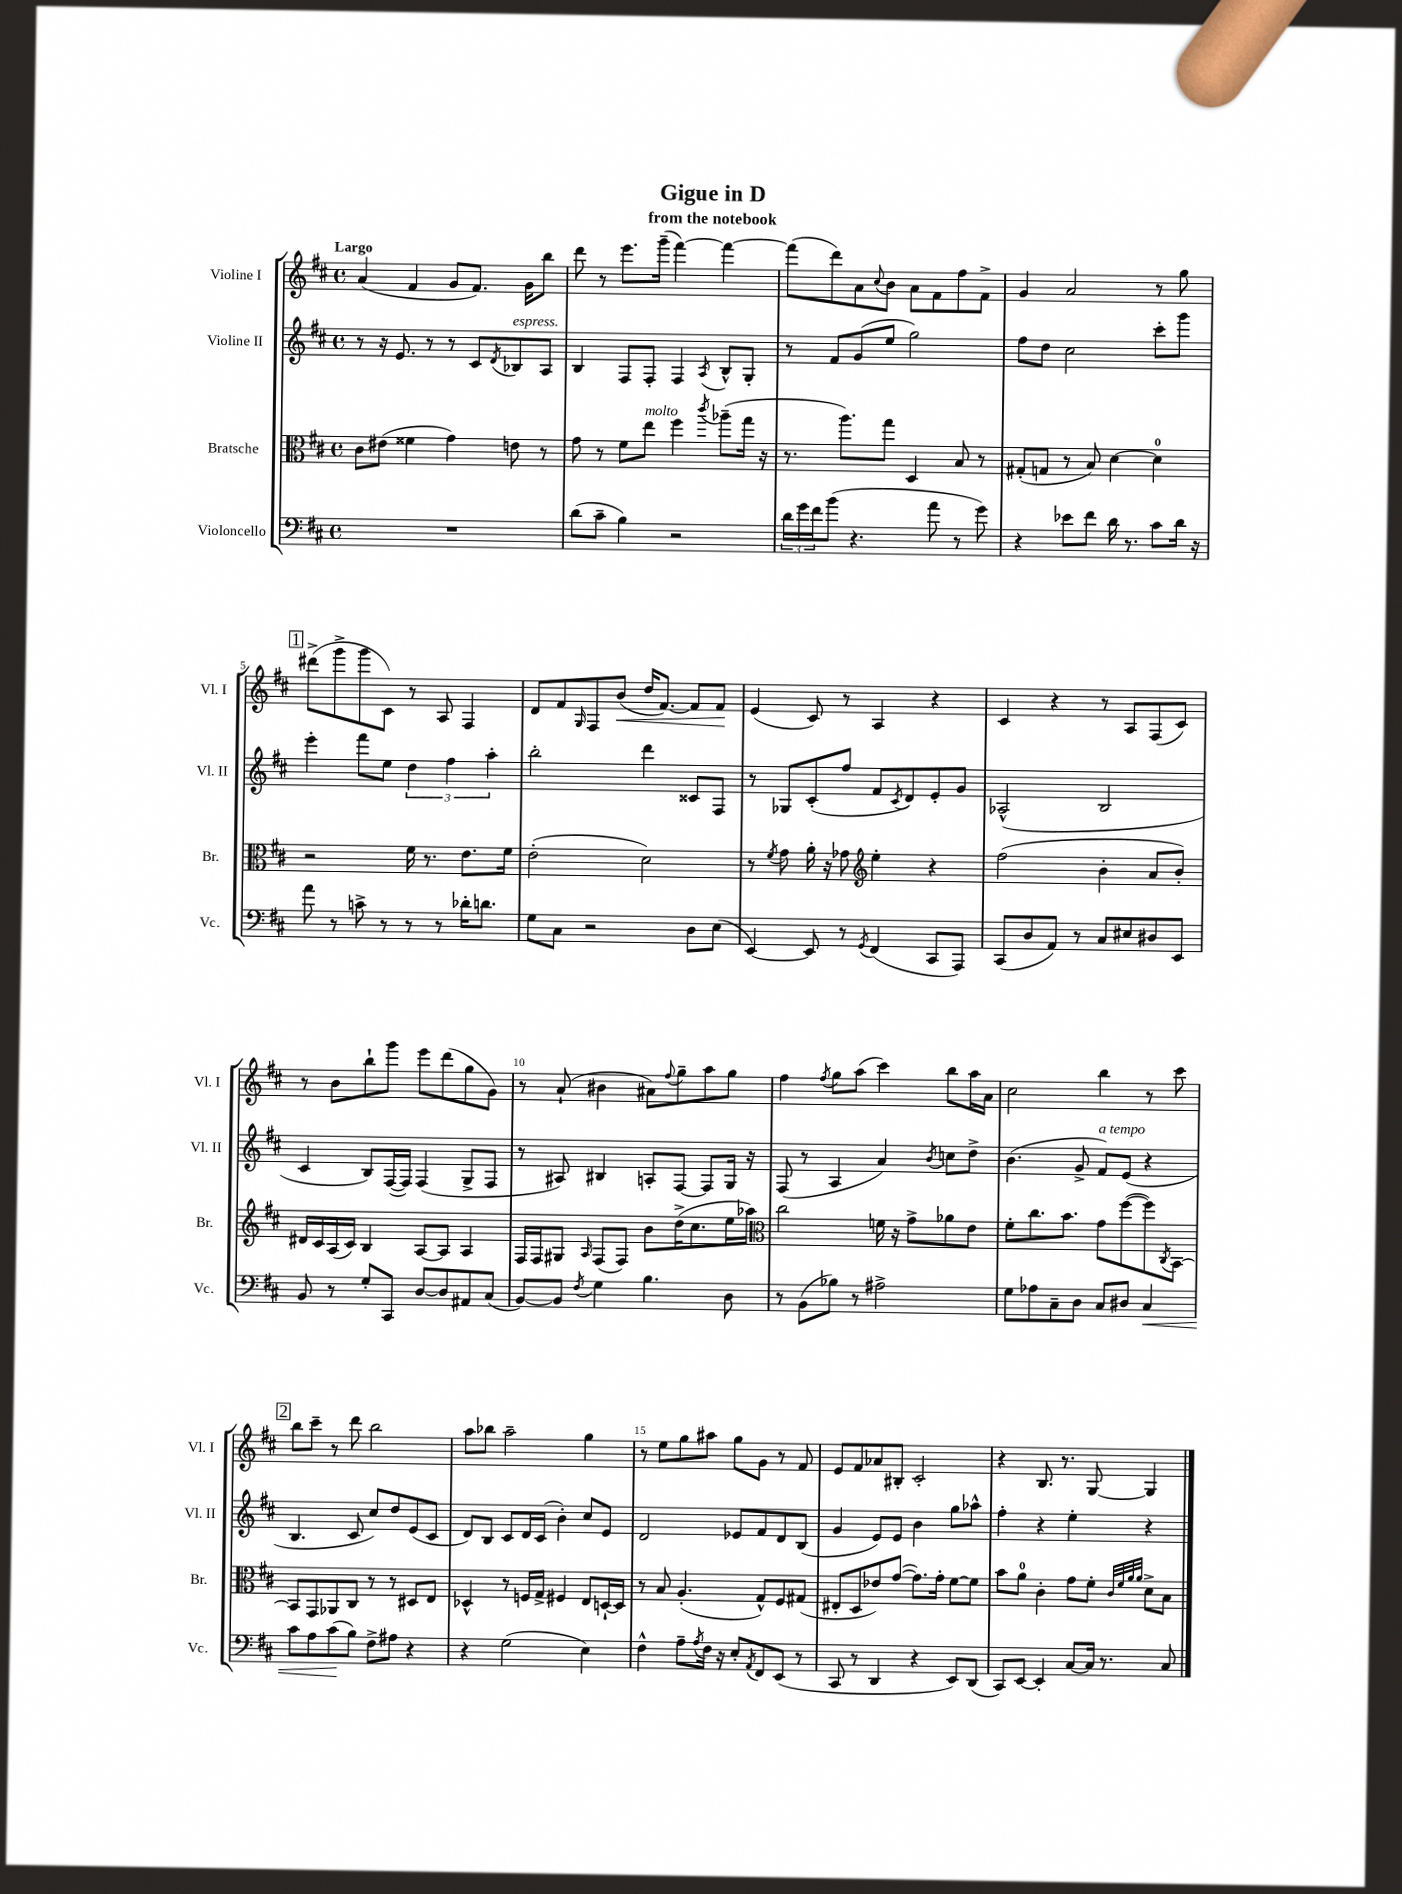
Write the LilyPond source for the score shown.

\header { title = "Gigue in D" subtitle = "from the notebook" }
<<
\new StaffGroup <<
\new Staff = "s0" \with { instrumentName = "Violine I" shortInstrumentName = "Vl. I" } {
    \clef treble \key d \major \defaultTimeSignature \time 4/4 \tempo "Largo"
    a'4( fis'4 g'8 fis'8.) g'16 b''8 |
    d'''8 r8 e'''8. g'''16--( fis'''4~) fis'''4~ |
    fis'''8( d'''8) a'8 \appoggiatura { cis''8 } b'8 a'8 fis'8 fis''8 fis'8-> |
    g'4 a'2 r8 g''8 |
    \mark \markup { \box "1" } dis'''8->( g'''8-> g'''8 cis'8) r8 a8 fis4 |
    d'8 fis'8 \grace { g16 } fis8 b'8\<( d''16 fis'8.~) fis'8 fis'8\! |
    e'4( cis'8) r8 a4 r4 |
    cis'4 r4 r8 a8 fis8( cis'8) |
    r8 b'8 b''8-! g'''8 e'''8 d'''8( g''8 g'8) |
    r8 a'8-!( bis'4 ais'8) \appoggiatura { fis''8 } g''8-- a''8 g''8 |
    fis''4 \acciaccatura { fis''8 } g''8 a''8( cis'''4) b''8 a''16 a'16 |
    cis''2 b''4 r8 cis'''8 |
    \mark \markup { \box "2" } b''8 cis'''8-- r8 d'''8 b''2 |
    a''8 bes''8 a''2-- g''4 |
    r8 e''8 g''8 ais''8 g''8 g'8 r8 fis'8 |
    e'8 fis'8 aes'8 bis8-. cis'2-. |
    r4 b8. r8. g8~ g4 \bar "|." |
}
\new Staff = "s1" \with { instrumentName = "Violine II" shortInstrumentName = "Vl. II" } {
    \clef treble \key d \major \defaultTimeSignature \time 4/4
    r8 r16 e'8. r8 r8 cis'8 \acciaccatura { d'8 } bes8^\markup { \italic "espress." } a8 |
    b4 fis8 fis8-. fis4 \acciaccatura { a8 } b8-^ g8-. |
    r8 fis'8 g'8( e''8 g''2) |
    fis''8 d''8 cis''2 cis'''8-. g'''8 |
    \mark \markup { \box "1" } e'''4-. fis'''8 e''8 \tuplet 3/2 { d''4 fis''4 a''4-. } |
    b''2-. d'''4 cisis'8 fis8 |
    r8 ges8 cis'8-.( fis''8 fis'8 \acciaccatura { cis'8 } d'8) e'8-. g'8 |
    aes2-^( b2 |
    cis'4 b8) fis16~( fis16) fis4( g8-> fis8 |
    r8 ais8) bis4 a8-. fis8~ fis8 g16 r16 |
    fis8( r8 a4 a'4) \acciaccatura { b'8 } c''8 d''8-> |
    b'4.( g'8-> fis'8^\markup { \italic "a tempo" }) e'8( r4 |
    \mark \markup { \box "2" } b4. cis'8 cis''8) d''8 e'8( cis'8 |
    d'8) b8 cis'8 d'16 cis'16( b'4-.) cis''8 e'8 |
    d'2 ees'8 fis'8 d'8 b8( |
    g'4 e'8) e'8 b'4 g''8 aes''8-^ |
    fis''4-. r4 e''4-. r4 \bar "|." |
}
\new Staff = "s2" \with { instrumentName = "Bratsche" shortInstrumentName = "Br." } {
    \clef alto \key d \major \defaultTimeSignature \time 4/4
    cis'8 eis'8( fisis'4 g'4) e'8 r8 |
    g'8 r8 fis'8 e''8^\markup { \italic "molto" } fis''4 \acciaccatura { cis'''8 } aes''8--( g''16 r16 |
    r8. a''8.) g''8 d4 b8 r8 |
    gis8-.( g8 r8 b8) d'4~ d'4-0 |
    \mark \markup { \box "1" } r2 fis'16 r8. e'8. fis'16 |
    e'2-.( d'2) |
    r8 \acciaccatura { fis'8 } g'8 a'16-. r16 ges'8 \clef treble e''4-. r4 |
    fis''2( b'4-. a'8 b'8-.) |
    dis'16 cis'16 a16( cis'16) b4 a8~ a8 a4 |
    fis16 fis16 gis8 \grace { a16 } fis8( fis8) b'8 d''16->( cis''8. e''16 aes''16) |
    \clef alto cis''2 f'16 r16 g'8-> aes'8 e'8 |
    fis'8-. cis''8. b'8. g'8 fis''8~( fis''8) \acciaccatura { cis8 } b,8~ |
    \mark \markup { \box "2" } b,8 g,8 aes,8 cis8 r8 r8 dis8 e8 |
    des4-^ r8 f16 g16-> fis4 e8 d16~-! d16 |
    r8 b8 a4.-.( g8-^) fis8 gis8( |
    eis8-. d8 ees'8) g'8~( g'8.) g'16-. fis'8~ fis'8 |
    b'8 a'8-0 cis'4-. g'8 fis'8-. \grace { cis'32 fis'32 a'32 a'32 } d'8-> b8 \bar "|." |
}
\new Staff = "s3" \with { instrumentName = "Violoncello" shortInstrumentName = "Vc." } {
    \clef bass \key d \major \defaultTimeSignature \time 4/4
    R1 |
    d'8( cis'8-- b4) r2 |
    \tuplet 3/2 { d'16 g'16 fis'16 } b'8( r4. a'8 r8 g'8) |
    r4 ees'8 fis'8 d'16 r8. cis'8 d'16 r16 |
    \mark \markup { \box "1" } a'8 r8 c'8-> r8 r8 r8 des'16-. d'8. |
    g8 cis8 r2 d8 e8( |
    e,4~) e,8 r8 \acciaccatura { g,8 } fis,4( cis,8 a,,8) |
    cis,8( d8 a,8) r8 cis8 eis8 dis8 e,8 |
    b,8 r8 g8-. cis,8 d8~ d8 ais,8 cis8( |
    b,8~) b,8 \acciaccatura { fis8 } g4 b4. d8 |
    r8 b,8( bes8) r8 ais2-> |
    g8 aes8 cis8-- d8 cis8 dis8 cis4\< |
    \mark \markup { \box "2" } cis'8 a8 cis'8\!( b8) fis8-> ais8 r4 |
    r4 g2( e4) |
    fis4-^ a8-- \acciaccatura { a8 } fis16 r16 e8-. \acciaccatura { a,8 } fis,8 e,8( r8 |
    cis,8 r8 d,4 r4 e,8) d,8( |
    cis,8) e,8~ e,4-. cis8~ cis16 r8. cis8 \bar "|." |
}
>>
>>
\layout { \context { \Score \override BarNumber.break-visibility = ##(#f #t #t) barNumberVisibility = #(every-nth-bar-number-visible 5) } }
